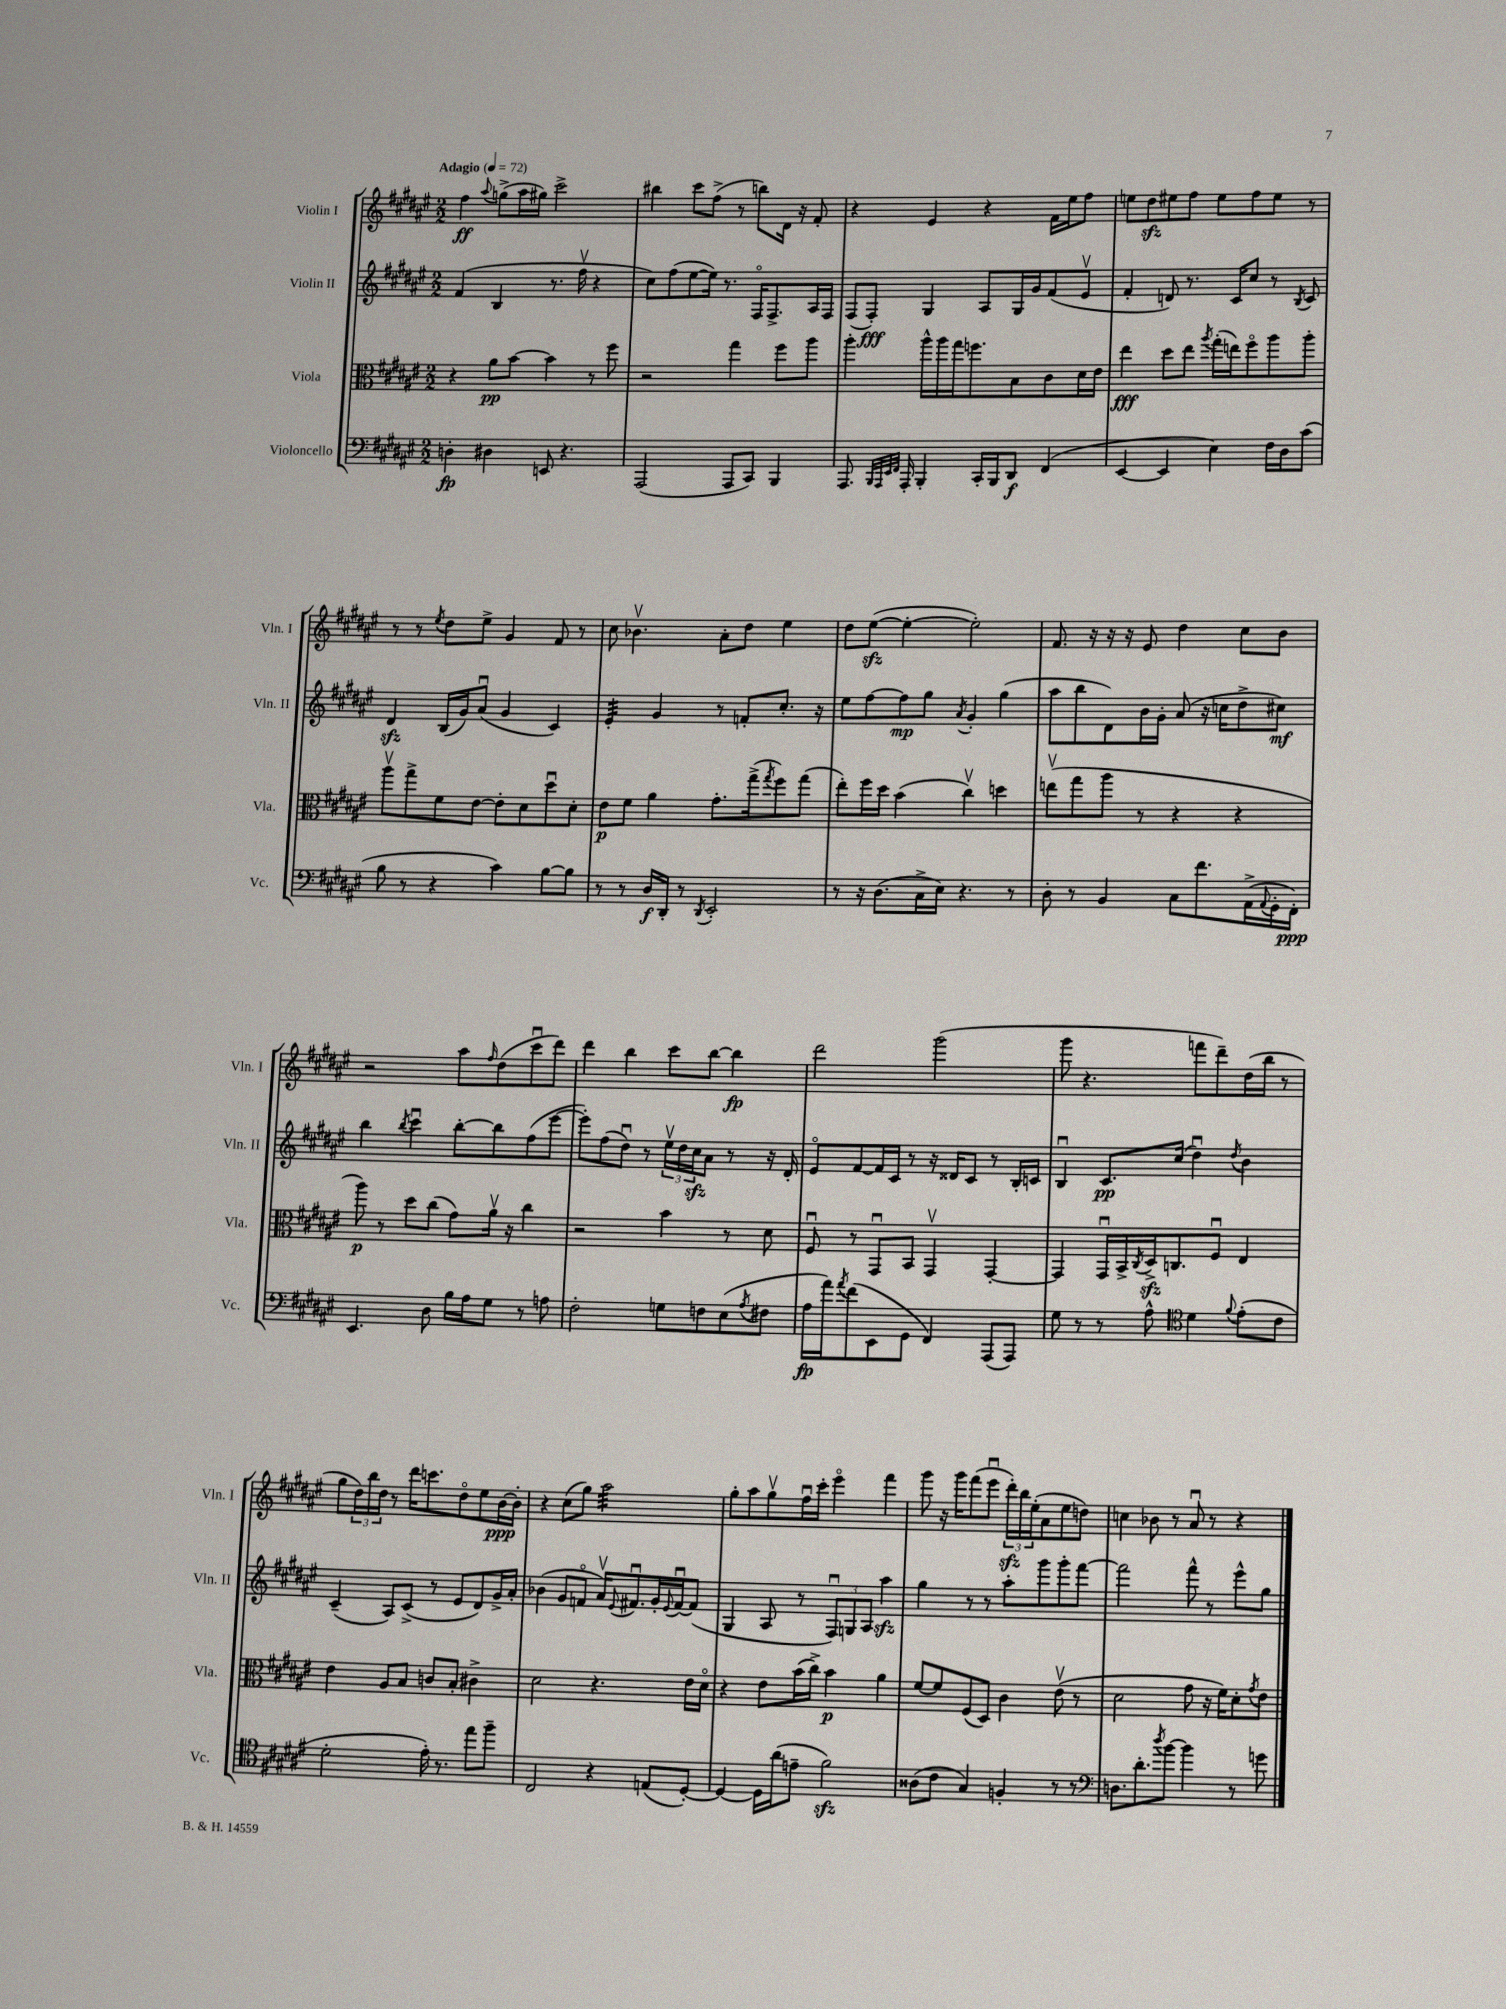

**kern	**kern	**kern	**kern
*staff4	*staff3	*staff2	*staff1
*clefF4	*clefC3	*clefG2	*clefG2
*k[f#c#g#d#a#e#]	*k[f#c#g#d#a#e#]	*k[f#c#g#d#a#e#]	*k[f#c#g#d#a#e#]
*M2/2	*M2/2	*M2/2	*M2/2
*MM72	*MM72	*MM72	*MM72
4D'\	4r	(4f#/	4ff#\
.	.	.	8qqaa#/
4D#\	8a#\L	4B/	(8gg^\L
.	[8b\J	.	16aa#\L
.	.	.	16gg#\JJ)
8EE/	4b\]	8.r	2ccc#^\
4.r	.	.	.
.	.	16ff#v\	.
.	8r	4r	.
.	8ff#\	.	.
=	=	=	=
(2AAA#/	2r	8cc#\L)	4bb#\
.	.	(8ff#\	.
.	.	[8ee#\	8ccc#\L
.	.	16ee#\]Jk)	(8ff#^\J
.	.	8.r	.
8AAA#/L	4gg#\	.	8r
8CC#/J)	.	16F#o/LK	8bb\L)
.	.	8.F#^/	.
4BBB/	8ff#\L	.	16d#\Jk
.	.	.	16r
.	8aa#\J	16A#/L	8f#'/
.	.	16F#/JJ	.
=	=	=	=
8.AAA#/	4aa#'\	(8F#/L	4r
.	.	8F#'/J)	.
32qqBBB/LLL	.	.	.
32qqAAA#/	.	.	.
32qqEE#/	.	.	.
32qqFF#/JJJ	.	.	.
16AAA#'/	.	.	.
4BBB'/	16aa#^^\LL	4G#/	4e#/
.	16aa#\	.	.
.	16gg#\J	.	.
.	8.ff\	.	.
16CC#'/LL	.	8A#/L	4r
16BBB/J	.	.	.
8DD#/J	8B\	16G#/L	.
.	.	16g#/J	.
(4FF#/	8c#\	(8f#/	16f#\LL
.	.	.	16ee#\J
.	16d#\L	8e#v/J	8ff#\J
.	16e#\JJ	.	.
=	=	=	=
[4EE#/	4ee#\	4f#'/	8ee\L
.	.	.	8dd#\
4EE#/]	8dd#\L	8d/)	8ee#\
.	8ee#\J	8.r	8ff#\J
.	8qaa#/	.	.
4E#\)	(16gg#'\LL	.	8ee#\L
.	16ee\J)	16c#/LK	.
.	8ff#o\	8cc#/J	8ff#\
16F#\LL	8aa#\	8r	8ee#\J
16D#\J	.	.	.
.	.	8qB/	.
(8c#\J	8aa#'\J	8c#/	8r
=	=	=	=
8B\	8aa#v\L	4d#/	8r
8r	8gg#^\	.	8r
.	.	.	8qee#/
4r	8f#\	(16B/LL	8dd#\L
.	.	16g#/J)	.
.	[8e#\J	(8a#u/J	8ee#^\J
4c#\)	8e#'\]L	4g#/	4g#/
.	8d#\	.	.
[8B\L	8dd#u\	4c#/)	8f#/
8B\]J	8d#'\J	.	8r
=	=	=	=
8r	8e#\L	4e#'/	8cc#\
8r	8f#\J	.	4.b-v\
16D#/LL	4a#\	4g#/	.
16DD#'/JJ	.	.	.
8r	.	.	.
8qDD#/	.	.	.
2EE#'/	8.g#'\L	8r	8a#'\L
.	.	8f'/L	8dd#\J
.	(16gg#^\k	.	.
.	8qgg#/	.	.
.	8ff#\)	8.cc#'/J	4ee#\
.	(8gg#\J	.	.
.	.	16r	.
=	=	=	=
8r	8ee#'\L)	8ee#\L	8dd#\L
16r	16ff#\L	[8ff#\	([8ee#\J
(8.D#\L	16dd#\JJ	.	.
.	(4b\	8ff#\]	4ee#'\_
16C#^\L	.	8gg#\J	.
16E#\JJ)	.	.	.
.	.	8qa#/	.
4.r	4cc#v\)	4g#'/	2ee#'\])
.	4dd\	(4gg#\	.
8r	.	.	.
=	=	=	=
8D#'\	(8eev\L	8aa#\L	8.f#/
8r	8gg#\	8bb\	.
.	.	.	16r
4BB/	8aa#\J	8d#\)	16r
.	.	.	16r
.	8r	16b\L	8e#/
.	.	16g#'\JJ	.
8C#\L	4r	(8a#/	4dd#\
8.f#\	.	16r	.
.	.	16cc\LK	.
.	4r	8dd#^\	8cc#\L
(16AA#^\L	.	.	.
8qqAA#/	.	.	.
16GG#'\	.	8cc#\J)	8b\J
16FF#'\JJ)	.	.	.
=	=	=	=
4.EE#/	8aa#\)	4bb\	2r
.	8r	.	.
.	.	8qbb/	.
.	8dd#\L	4ccc#u\	.
8D#\	(8cc#\J	.	.
16B\LL	8g#\L)	[8bb'\L	8aa#\L
16A#\J	.	.	.
.	.	.	16qqff#/
8G#\J	16a#v\Jk	8bb\]	(8dd#\
.	16r	.	.
8r	4cc#\	(8ff#\	8ccc#u\
8A\	.	[8eee#\J	8ddd#\J)
=	=	=	=
2F#'\	2r	8eee#'\]L)	4ddd#\
.	.	(8ff#\	.
.	.	8dd#u\J)	4bb\
.	.	8r	.
8G\L	4b\	24ee#v\LL	8ccc#\L
.	.	24dd#\	.
.	.	24cc#\J	.
8F\	.	8a#\J	[8bb\J
(8E#\	8r	8r	4bb\]
8qA#/	.	.	.
8F#\J	8d#\	16r	.
.	.	16d#'/	.
=	=	=	=
16A#\LL	8F#u/	8e#o/L	2ddd#\
16a#\J)	.	.	.
8qa#/	.	.	.
(8f#\	8r	[8f#/	.
8EE#\	8GG#u/L	16f#/]L	.
.	.	16c#/JJ	.
8GG#\J	8BB/J	8r	.
4FF#/)	4GG#v/	16r	(2ggg#\
.	.	16d##/LK	.
.	.	8c#/J	.
(8AAA#/L	[4GG#'/	8r	.
8AAA#/J)	.	16B'/LL	.
.	.	16c/JJ	.
=	=	=	=
8G#\	4GG#/]	4Bu/	8ggg#\
8r	.	.	4.r
8r	16GG#u/LL	8.c#/L	.
.	16BB^/	.	.
.	8qC#/	.	.
8A#^^\	16D#^/J	.	.
.	8.C/	(16cc#/Jk	.
*clefC4	*	*	*
4d#\	.	4dd#u\)	8fff\L
.	8F#u/J	.	8ddd#~\)
8qqf#/	.	8qdd#/	.
(8e#'\L	4E#/	4b\	(16dd#\L
.	.	.	16bb\JJ
8c#\J	.	.	8r
=	=	=	=
2d#'\	4e#\	(4c#~/	8gg#\L
.	.	.	24dd#\L)
.	.	.	24bb\
.	.	.	24dd#\JJ
.	8A#/L	8A#/L)	8r
.	8B/J	(8c#^/J	16ddd#\LK
.	.	.	8.ccc\
16e#'\)	8c/L	8r	.
8.r	.	.	.
.	8B'/J	8e#/L	8dd#o\
8ee#\L	4c#^\	8d#/)	8ee#\
8ff#~\J	.	16g#^/L	[16b\L
.	.	16a#'/JJ	16b'\]JJ
=	=	=	=
2C#/	2d#\	(4b-\	4r
.	.	8g#/L	(8cc#\L
.	.	8fo/J	8gg#\J)
4r	4.r	16a#v/LK)	2aa#\
.	.	8qqe#/	.
.	.	8.f#u/	.
(8E/L	.	16g#'/L	.
.	.	8qqe#/	.
.	.	[16f#u/J	.
[8D#'/J)	16e#\LL	(8f#/]J	.
.	16d#o\JJ	.	.
=	=	=	=
4D#/_	4r	4G#/	8gg#'\L
.	.	.	8aa#\
16D#\]LL	8e#\L	8A#/	8gg#v\
(16a#\J	.	.	.
8e~\J	(16b\L	8r	16ff#u\L
.	16cc#^\JJ)	.	16ccc#'\JJ
2f#\)	4b\	12F#u/L)	4eee#o\
.	.	12G/	.
.	.	12A#/J	.
.	4a#\	4aa#\	4fff#\
=	=	=	=
(8A##\L	[8f#/L	4gg#\	8ggg#\
8c#\J	8f#/]	.	16r
.	.	.	16ggg#\LK
4G#/)	(8F#/	8r	(8fff#\
.	8D#/J)	8r	8eee#u\J
4F'/	4c#\	8aa#'\L	24ddd#'\LL)
.	.	.	24bb\
.	.	.	(24ee#'\J
.	.	8ggg#\	8a#\
8r	(8e#v\	8ggg#'\	8ee#\
8r	8r	[8fff#\J	8dd\J)
=	=	=	=
*clefF4	*	*	*
8.D\L	2d#\	2fff#\]	4cc\
8.d#'\	.	.	.
.	.	.	8b-\
8qdd#/	.	.	.
[8b\J	.	.	8r
4b\]	8g#\	8fff#^^\	8a#u/
.	16r	8r	8r
.	16f#\LK)	.	.
8r	8d#'\	8eee#^^\L	4r
.	8qg#/	.	.
8g\	8e#\J	8gg#\J	.
==	==	==	==
*-	*-	*-	*-
